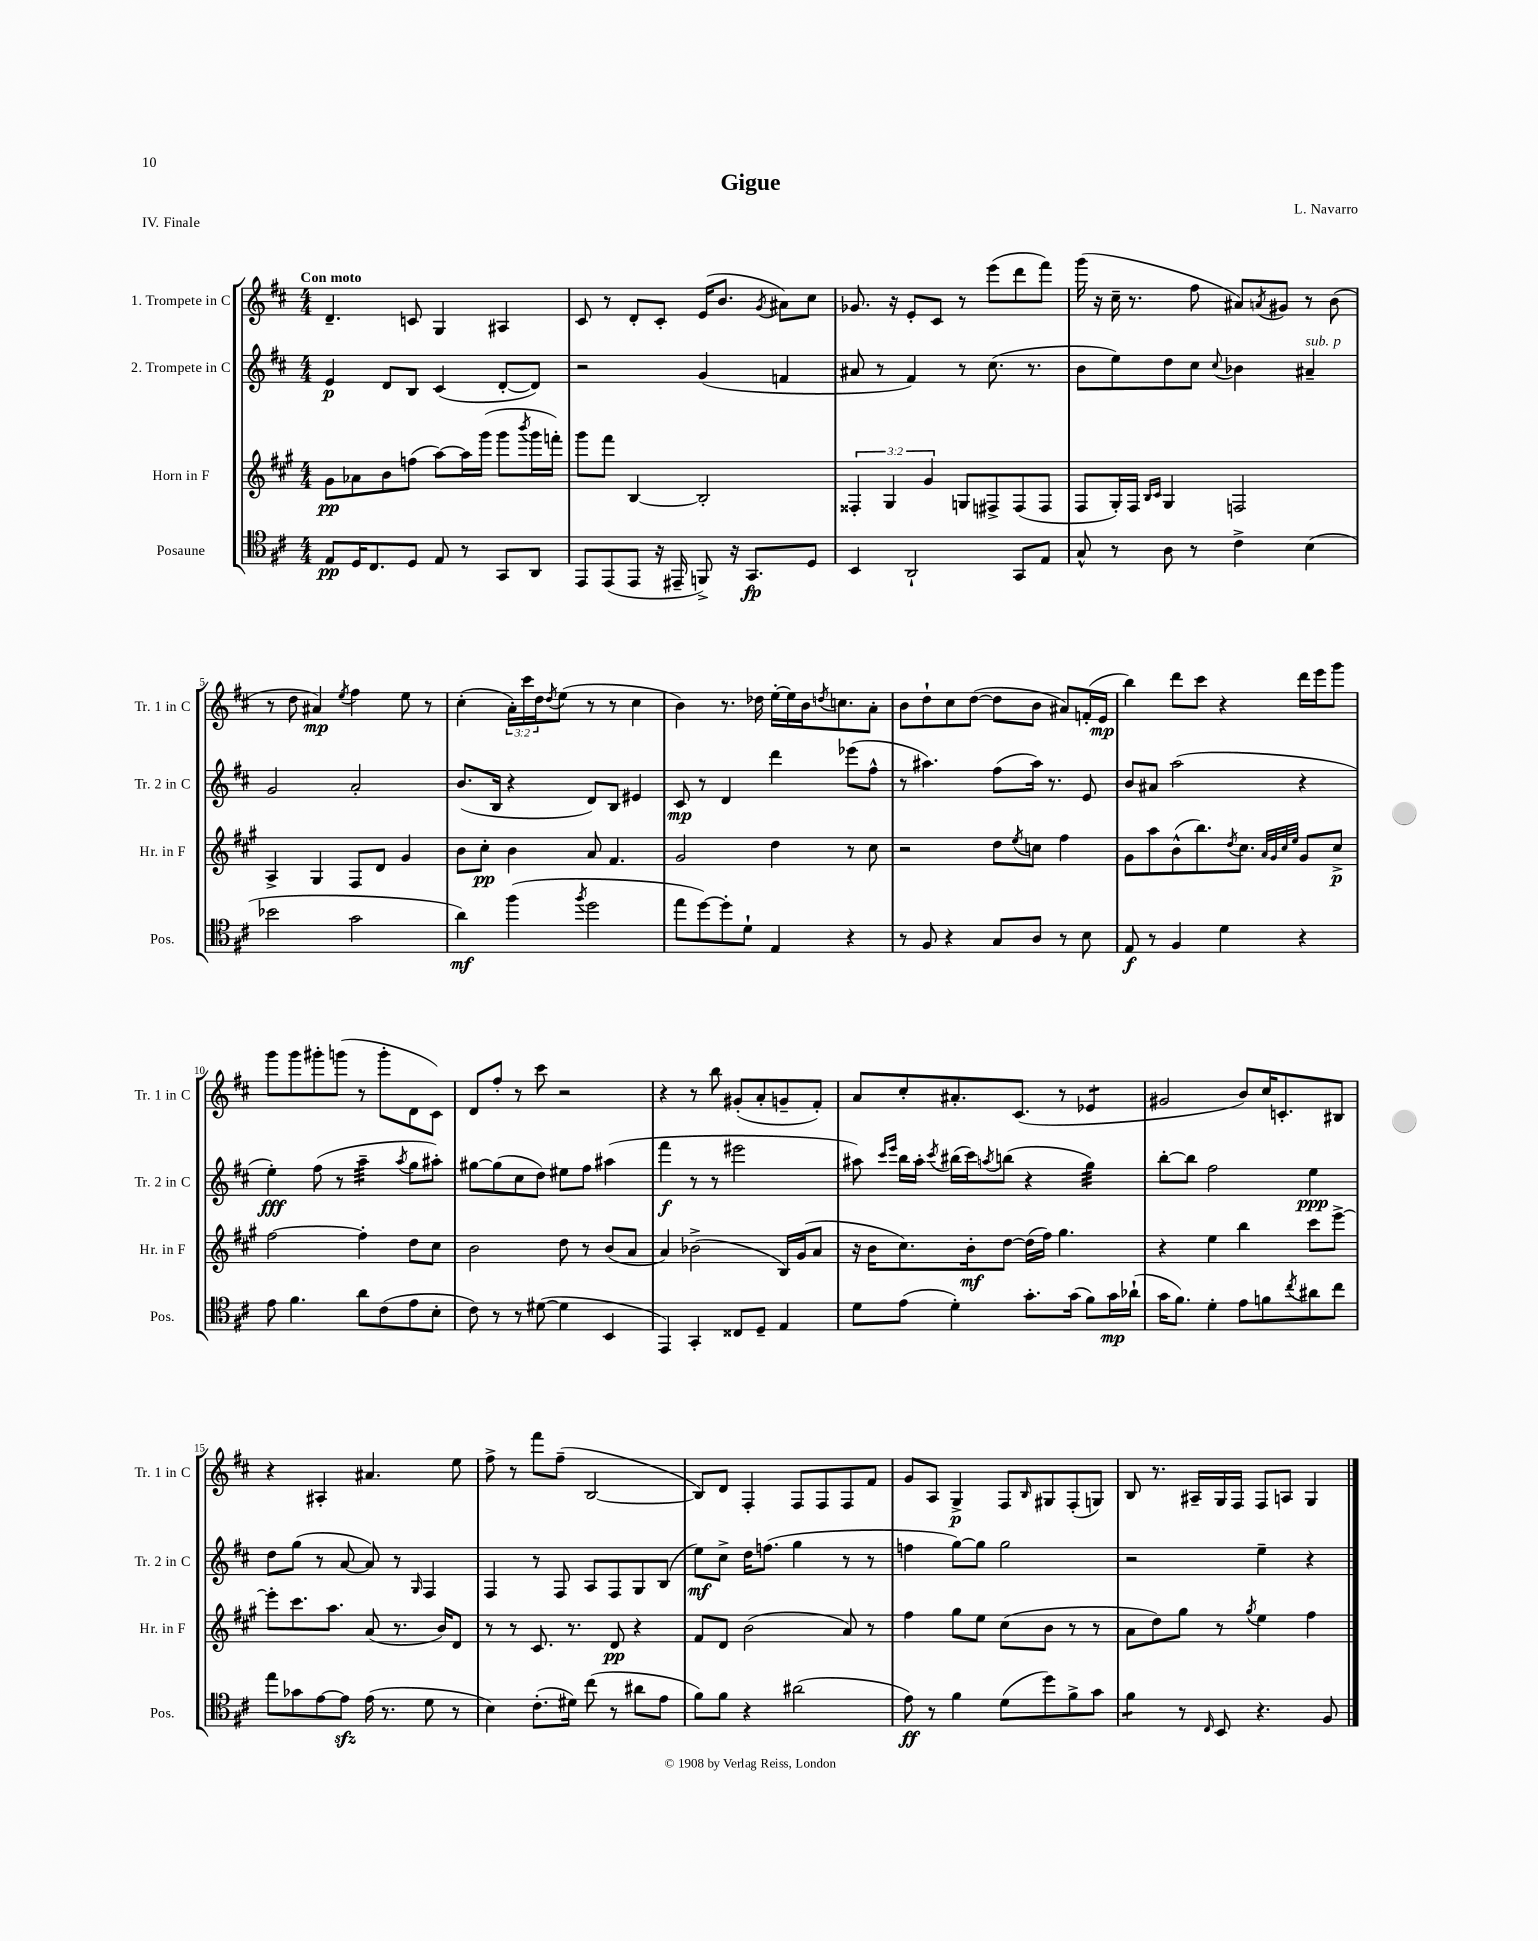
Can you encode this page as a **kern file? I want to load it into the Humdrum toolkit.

**kern	**kern	**kern	**kern
*staff4	*staff3	*staff2	*staff1
*clefC4	*clefG2	*clefG2	*clefG2
*k[f#c#]	*k[f#c#g#]	*k[f#c#]	*k[f#c#]
*M4/4	*M4/4	*M4/4	*M4/4
8E/L	8g#\L	4e/	4.d~/
16D/K	8a-\	.	.
8.C#/	.	.	.
.	8b\	8d/L	.
8D/J	(8ff\J	8B/J	8c/
8E/	[8aa\L)	(4c#/	4G/
8r	16aa\]L	.	.
.	(16ggg#\JJ	.	.
8GG/L	8ggg#\L	[8d'/L	4A#/
.	8qbbb/	.	.
8AA/J	16ggg#\L	8d/]J)	.
.	16fff'\JJ)	.	.
=	=	=	=
8EE/L	8ggg#\L	2r	8c#/
(8EE/	8fff#\J	.	8r
8EE/J	[4B/	.	8d'/L
16r	.	.	8c#'/J
16EE#~/	.	.	.
8FF^/)	2B'/]	(4g/	(16e/LK
.	.	.	8.b/J
16r	.	.	.
8.GG/L	.	.	.
.	.	.	8qg/
.	.	4f/	8a#\L)
8D/J	.	.	8cc#\J
=	=	=	=
4BB/	6F##'/	8a#/	8.g-/
.	.	8r	.
.	6G#/	.	.
.	.	.	16r
2AA`/	.	4f#/)	8e'/L
.	6g#/	.	.
.	.	.	8c#/J
.	8G/L	8r	8r
.	8F#^/	(8.cc#\	(8eee\L
8GG/L	(8F#/	.	8ddd\
.	.	8.r	.
8E/J	8F#/J	.	8fff#\J)
=	=	=	=
8G^^/	8F#/L	8b\L	(16ggg\
.	.	.	16r
8r	16G#'/L)	8ee\)	16cc#~\
.	16F#/JJ	.	8.r
.	16qqB/LL	.	.
.	16qqc#/JJ	.	.
8A\	4G#/	8dd\	.
8r	.	8cc#\J	8ff#\
.	.	8qqcc#/	.
4c#^\	2F/	4b-\	8a#/L)
.	.	.	8qa/
.	.	.	8g#/J
(4B\	.	4a#~/	8r
.	.	.	(8b\
=	=	=	=
2b-\	4A^/	2g/	8r
.	.	.	8dd\
.	4G#/	.	4a#/)
.	.	.	8qee/
2g\	8F#/L	2a'/	4ff#\
.	8d/J	.	.
.	4g#/	.	8ee\
.	.	.	8r
=	=	=	=
4a\)	8b\L	(8.b/L	(4cc#'\
.	8cc#'\J	.	.
.	.	16B/Jk	.
(4ff#\	4b\	4r	24a'\LL)
.	.	.	24ccc#\
.	.	.	24dd\J
.	.	.	8qdd/
.	.	.	(8ee\J
8qff#/	.	.	.
2dd\	8a/	8d/L)	8r
.	4.f#/	8B/J	8r
.	.	4e#/	4cc#\
=	=	=	=
8ee\L	2g#/	8c#/	4b\)
[8dd\)	.	8r	.
8dd'\]	.	4d/	8.r
8d`\J	.	.	.
.	.	.	16dd-\
4E/	4dd\	4ddd\	[16ee'\LL
.	.	.	16ee\]
.	.	.	16b\J
.	.	.	8qdd/
.	.	.	8.cc\
4r	8r	(8eee-\L	.
.	8cc#\	8ff#^^\J	8a'\J
=	=	=	=
8r	2r	8r	8b\L
8F#/	.	4.aa#\)	8dd`\
4r	.	.	8cc#\
.	.	.	([8dd\J
8G/L	8dd\L	(8ff#\L	8dd\]L
.	8qee/	.	.
8A/J	8cc\J	16aa#\Jk)	8b\J
.	.	8.r	.
8r	4ff#\	.	8a#/L)
8B\	.	8e/	(16f'/L
.	.	.	16e/JJ
=	=	=	=
8E/	8g#\L	8b/L	4bb\)
8r	8aa\	8a#/J	.
4F#/	(8b^^\	(2aa\	8ddd\L
.	8.bb\)	.	8ccc#\J
4d\	.	.	4r
.	8qdd/	.	.
.	8.cc#\J	.	.
.	32qqa/LLL	.	.
.	32qqg#/	.	.
.	32qqcc#/	.	.
.	32qqee/JJJ	.	.
4r	8g#/L	4r	16ddd\LL
.	.	.	16eee\J
.	8cc#^/J	.	8ggg\J
=	=	=	=
8e\	[2ff#\	4ee'\)	8ggg\L
4.f#\	.	.	8ggg\
.	.	(8ff#\	8ggg#'\
.	.	8r	(8ggg\J
8a\L	4ff#'\]	4aa~\	8r
(8c#\	.	.	8ggg'\L
.	.	8qaa/	.
8e\	8dd\L	8gg\L	8d\
8B'\J	8cc#\J	8aa#'\J)	8c#\J)
=	=	=	=
8c#\)	2b\	[8gg#\L	8d/L
8r	.	(8gg#\]	8ff#'/J
8r	.	8cc#\	8r
([8d#\	.	8dd\J)	8ccc#\
4d#\]	8dd\	8ee#\L	2r
.	8r	8ff#\J	.
4BB/	(8b/L	(4aa#\	.
.	8a/J	.	.
=	=	=	=
4EE/)	4a/)	4fff#\	4r
4GG'/	(2b-^\	8r	8r
.	.	8r	8bb\
8C##/L	.	2eee#\	(8g#'/L
8D~/J	.	.	8a'/
4E/	16B/LL)	.	8g~/
.	(16g#/J	.	.
.	8a/J	.	8f#'/J)
=	=	=	=
8d\L	16r	8aa#\)	8a/L
.	16b\LK	.	.
.	.	16qqccc#/LL	.
.	.	16qqeee/JJ	.
(8e\J	8.cc#\)	16bb\LL	8cc#'/
.	.	16aa#'\JJ	.
.	.	8qccc#/	.
4d'\)	.	(16bb#\LL	8.a#'/
.	16b'\k	16ccc#\J)	.
.	.	8qaa/	.
.	[8dd\J	(8bb\J	.
.	.	.	(8.c#/J
8.g'\L	(16dd\]LL	4r	.
.	16ff#\JJ)	.	.
.	4.gg#\	.	8r
(16g\Jk	.	.	.
8f#\L)	.	4gg\)	4e-/
16g\L	.	.	.
(16a-`\JJ	.	.	.
=	=	=	=
16g\LK	4r	[8bb'\L	2g#/
8.f#\J)	.	.	.
.	.	8bb\]J	.
4d'\	4ee\	2ff#\	.
8e\L	4bb\	.	8b/L)
8f\	.	.	16cc#/K
.	.	.	8.c'/
8qcc#/	.	.	.
8a#\	8ccc#\L	4ee\	.
8cc#\J	[8eee^\J	.	8B#/J
=	=	=	=
8ee\L	8eee'\]L	8dd\L	4r
8g-\	8.ccc#\	(8gg\J	.
[8e\	.	8r	4A#'/
.	8.aa\J	.	.
8e\]J	.	[8a/	.
(16e\	(8a/	8a/])	4.a#/
8.r	.	.	.
.	8.r	8r	.
.	.	16qqG/	.
8d\	.	4F#/	.
.	16b/LK)	.	.
8r	8d/J	.	8ee\
=	=	=	=
4B\)	8r	4F#/	8ff#^\
.	8r	.	8r
(8.c#'\L	8.c#/	8r	8fff#\L
.	.	8F#/	(8ff#~\J
16d#\Jk)	8.r	.	.
(8cc#\	.	8A/L	[2B/
8r	8d/	8F#/	.
8a#\L	4r	8G/	.
8e\J	.	(8B/J	.
=	=	=	=
8f#\L)	8f#/L	8ee\L)	8B/]L)
8f#\J	8d/J	8cc#^\J	8d/J
4r	(2b\	16dd\LK	4F#'/
.	.	(8.ff\J	.
(2a#\	.	4gg\	8F#/L
.	.	.	8F#/
.	8a/)	8r	8F#/
.	8r	8r	8f#/J
=	=	=	=
8e\)	4ff#\	4ff\	8g/L
8r	.	.	8A/J
4f#\	8gg#\L	[8gg\L)	4G^/
.	8ee\J	8gg\]J	.
(8d\L	(8cc#\L	2gg\	8F#/L
.	.	.	16qqB/
8dd\)	8b\J	.	8G#/
8f#^\	8r	.	(8F#'/
8g\J	8r	.	8G/J)
=	=	=	=
4f#\	8a\L	2r	8B/
.	8dd\)	.	8.r
8r	8gg#\J	.	.
.	.	.	16A#~/LL
16qqC#/	.	.	.
8BB/	8r	.	16G/
.	.	.	16F#/JJ
.	8qgg#/	.	.
4.r	4ee\	4ee~\	8F#/L
.	.	.	8A/J
.	4ff#\	4r	4G/
8F#/	.	.	.
==	==	==	==
*-	*-	*-	*-
